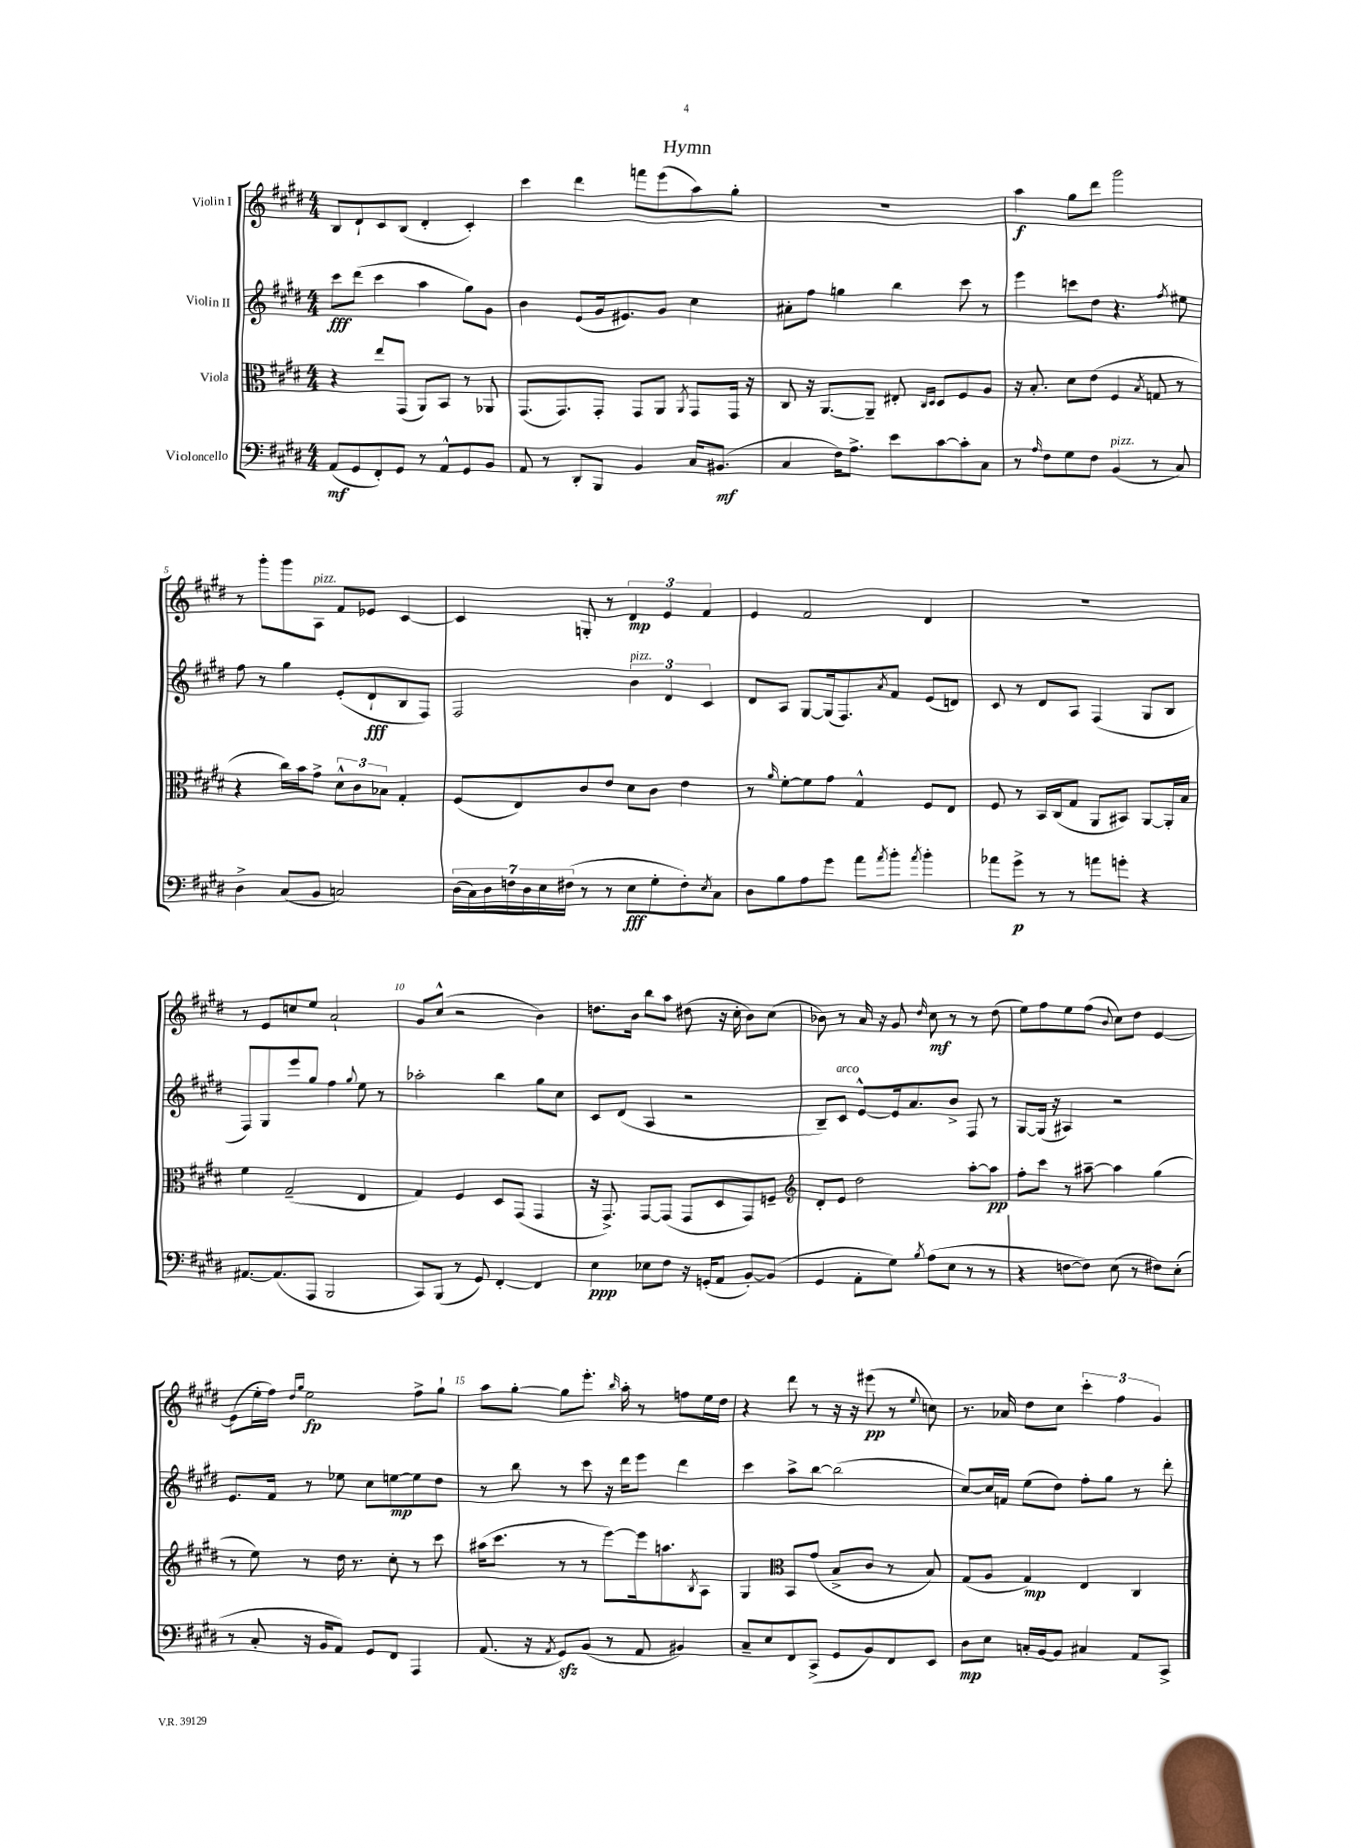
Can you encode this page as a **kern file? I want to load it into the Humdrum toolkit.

**kern	**kern	**kern	**kern
*staff4	*staff3	*staff2	*staff1
*clefF4	*clefC3	*clefG2	*clefG2
*k[f#c#g#d#]	*k[f#c#g#d#]	*k[f#c#g#d#]	*k[f#c#g#d#]
*M4/4	*M4/4	*M4/4	*M4/4
(8AA	4r	8ccc#	8B
8GG#	.	(8ddd#	8d#`
8FF#')	8ee	4ccc#	8c#
8GG#	(8GG#	.	(8B
8r	8AA)	4aa	4d#'
8AA^^	8BB	.	.
8GG#	8r	8gg#)	4c#')
8BB	8AA-	8g#	.
=	=	=	=
8AA	(8.GG#	4b	4ccc#
8r	.	.	.
.	8.GG#)	.	.
8DD#'	.	(8e	4ddd#
8BBB	8GG#'	16g#	.
.	.	8.e#)	.
4BB	8GG#	.	8fff
.	8AA	8g#	(8eee
.	8qAA	.	.
16C#	8GG#	4cc#	8aa)
(8.BB#	.	.	.
.	16GG#	.	8gg#'
.	16r	.	.
=	=	=	=
4C#	8C#	8a#'	1r
.	16r	8ff#	.
.	[8.AA	.	.
16F#)	.	4gg	.
8.A^	.	.	.
.	8AA~]	.	.
8e	8E#'	4bb	.
.	16qqC#	.	.
.	16qqD#	.	.
[8c#	8D#	.	.
8c#']	8F#	8ccc#	.
8C#	8A	8r	.
=	=	=	=
8r	16r	4eee	4aa
.	8.B'	.	.
16qqA	.	.	.
8F#	.	.	.
8G#	8d#	8ccc	8gg#
8F#	(8e	8dd#	8ddd#
(4BB	4F#	4.r	2ggg#
.	8qB	.	.
8r	8G	.	.
.	.	8qff#	.
8C#)	8r	8ee#	.
=	=	=	=
4D#^	4r	8ff#	8r
.	.	8r	8ggg#'
(8C#	16cc#)	4gg#	8ggg#
.	16b	.	.
8BB	8g#^	.	8A
2C)	12d#^^	(8e'	8f#
.	12c#	.	.
.	.	8d#`	8e-
.	12B-	.	.
.	4G#'	8B	[4c#
.	.	8F#)	.
=	=	=	=
(28D#	(8F#	2F#	4c#]
28C#)	.	.	.
28D#	.	.	.
28F	.	.	.
.	8E)	.	.
28D#	.	.	.
28E	.	.	.
(28F#	.	.	.
8r	8c#	.	8G'
8r	8e	.	8r
8E	8d#	6b	6d#
8G#'	8c#	.	.
.	.	6d#	6e
8F#')	4e	.	.
.	.	6c#	6f#
8qE	.	.	.
8C#	.	.	.
=	=	=	=
8D#	8r	8d#	4e
.	16qqa	.	.
8B	[8f#'	8A	.
8A	8f#]	[8G#	2f#
8g#	8g#	(16G#]	.
.	.	8.F#)	.
8a	4G#^^	.	.
8qa	.	8qa	.
8b'	.	8f#	.
8qa	.	.	.
4b'	8F#	(8e	4d#
.	8E	8d)	.
=	=	=	=
8a-	8F#	8c#	1r
8g#^	8r	8r	.
8r	16BB	8d#	.
.	(16C#	.	.
8r	8G#	8A	.
8a	8AA	(4F#	.
8g'	8BB#)	.	.
4r	[8AA	8G#	.
.	16AA']	8B	.
.	16B	.	.
=	=	=	=
[8.AA#	4f#	8F#)	8r
.	.	8G#	8e
(8.AA#]	.	.	.
.	(2G#~	8eee	8cc
8AAA	.	8gg#	8ee
2BBB	.	4ff#	2a`
.	.	8qqgg#	.
.	4E	8ee	.
.	.	8r	.
=	=	=	=
8CC#)	4G#)	2aa-'	8g#
(8BBB	.	.	(8cc#^^
8r	4F#	.	2r
8GG#)	.	.	.
[4FF#'	8D#	4bb	.
.	(8GG#	.	.
4FF#]	4GG#	8gg#	4b)
.	.	8cc#	.
=	=	=	=
4E	16r	8c#	8.dd
.	8.GG#^)	.	.
.	.	(8d#	.
.	.	.	16b
8E-	[8GG#	4A	8bb
8F#	(8GG#]	.	8aa
16r	8GG#	2r	(8dd#
(16GG'	.	.	.
8AA	8D#	.	16r
.	.	.	16cc#'
[8BB')	8GG#)	.	8b)
(8BB]	8F~	.	(8cc#
=	=	=	=
*	*clefG2	*	*
4GG#	8d#'	8B~)	8b-)
.	8e	8c#	8r
8AA'	2dd#	[8e^^	16a
.	.	.	16r
8G#)	.	16e]	8g#
.	.	8.a	.
8qB	.	.	16qqdd#
(8A	.	.	8cc#
8E	.	8b^	8r
8r	[8aa'	8F#	8r
8r	8aa]	8r	(8dd#
=	=	=	=
4r	8ff#'	[8G#	8ee)
.	8ccc#	(16G#]	8ff#
.	.	16r	.
[8F	8r	4A#)	8ee
8F])	[8aa#~	.	(8ff#
.	.	.	8qqb
(8E	4aa#]	2r	8cc#)
8r	.	.	8dd#
8F#)	(4gg#	.	[4e
(8E'	.	.	.
=	=	=	=
8r	8r	8.e	(8e]
8C#'	8ee)	.	16ee'
.	.	16f#	16ff#)
.	.	.	16qqdd#
.	.	.	16qqgg#
16r	8r	8r	2ee
16BB	.	.	.
8AA)	16dd#	8ee-	.
.	8.r	.	.
8GG#	.	8cc#	.
8FF#	8cc#'	[8ee	.
4AAA	8r	8ee]	8ff#^
.	8ccc#	8dd#	8gg#`
=	=	=	=
(8.AA	(16aa#	8r	8aa
.	8.ccc#	.	.
.	.	8bb	[8gg#'
16r	.	.	.
8qAA	.	.	.
8GG#)	8r	8r	8gg#]
(8BB	8r	8ccc#	8.eee'
8r	[8eee)	16r	.
.	.	.	16qqbb
.	.	16ddd#	16aa'
8AA	16eee]	8eee	8r
.	8.aa	.	.
4BB#)	.	4ddd#	8ff
.	8qB	.	.
.	8A	.	16ee
.	.	.	16dd#
=	=	=	=
8C#~	4G#	4ccc#	4r
8E	.	.	.
*	*clefC3	*	*
8FF#	8BB	8aa^	8ddd#
(8CC#^	(8g#	[8bb	8r
8GG#	8B^	(2bb]	16r
.	.	.	16r
8BB)	8c#	.	(8eee#
8FF#	8r	.	8r
.	.	.	8qqee
8EE	8B)	.	8cc)
=	=	=	=
8D#	(8G#	[8cc#)	8.r
8E	8A	16cc#]	.
.	.	16f	16a-
16C'	4G#)	(8ee	8dd#
[16BB	.	.	.
8BB]	.	8dd#)	8cc#
4C#	4E	8ff#'	6ccc#'
.	.	8gg#	.
.	.	.	6ff#
8AA	4C#	8r	.
.	.	.	6g#
8CC#^	.	8ddd#'	.
==	==	==	==
*-	*-	*-	*-
